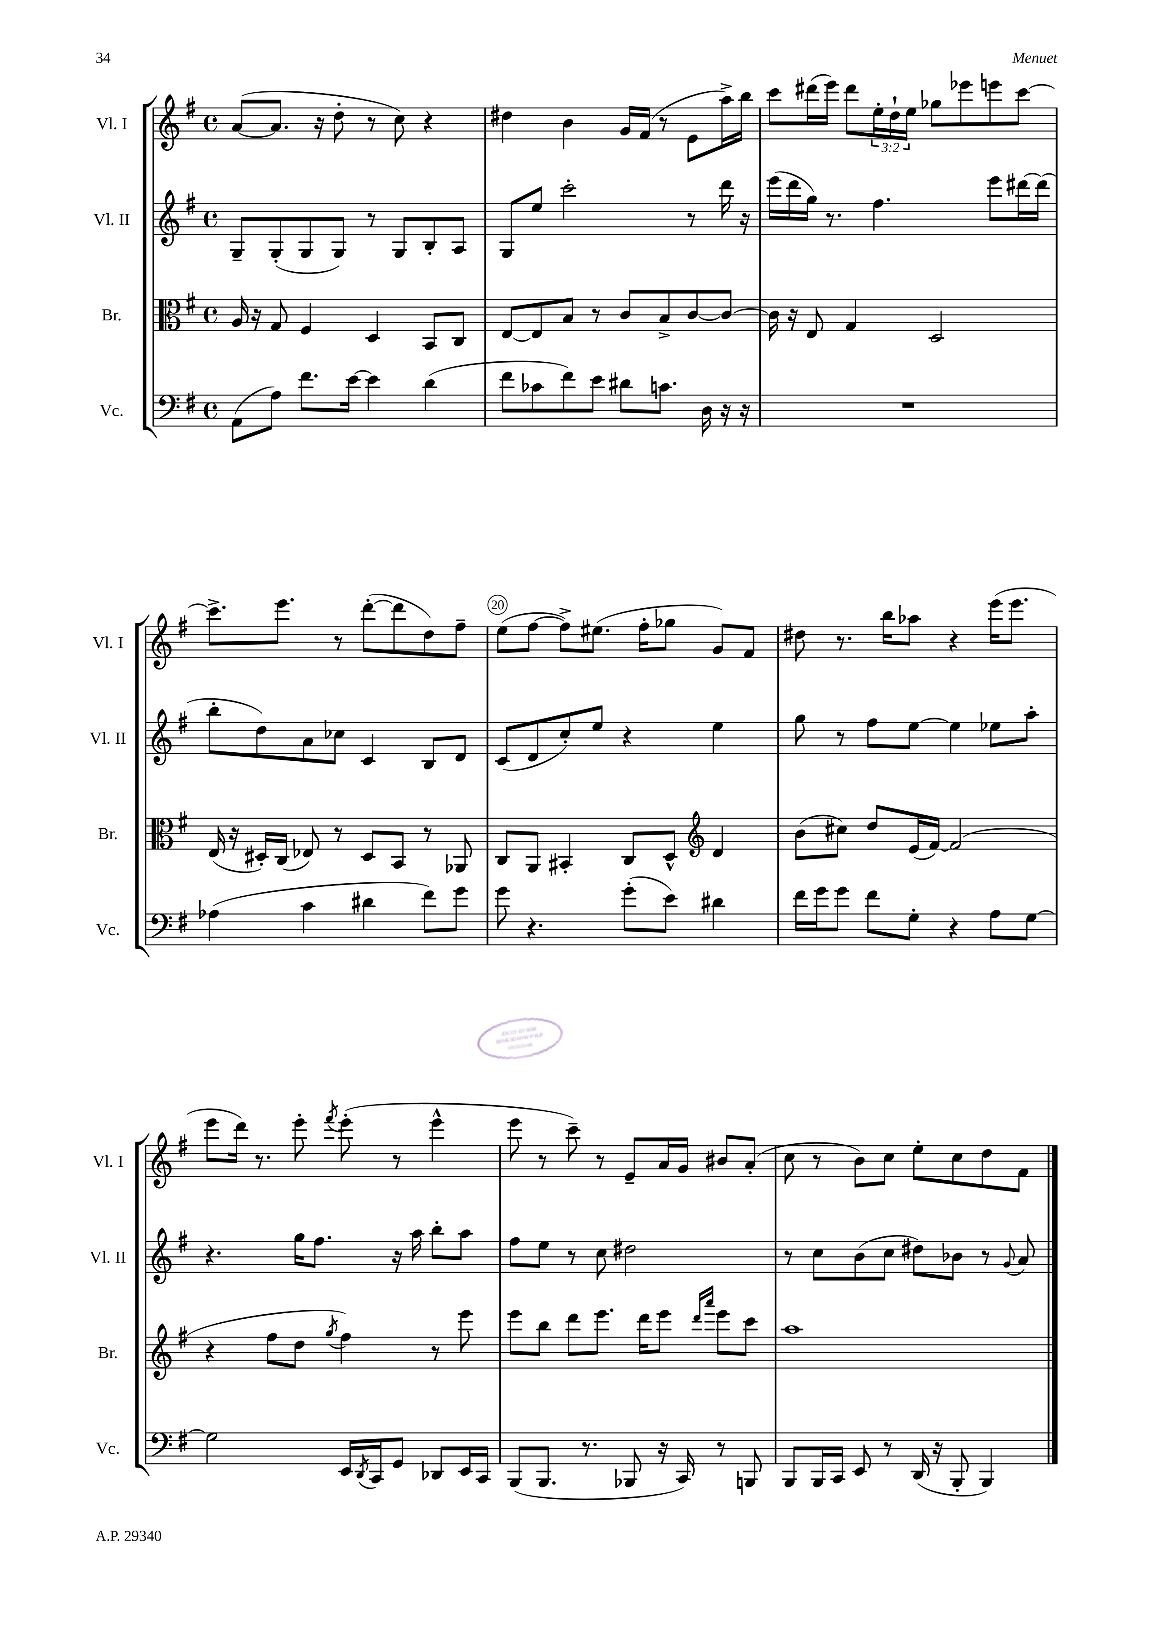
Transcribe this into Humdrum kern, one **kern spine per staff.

**kern	**kern	**kern	**kern
*part4	*part3	*part2	*part1
*staff4	*staff3	*staff2	*staff1
*I"Vc.	*I"Br.	*I"Vl. II	*I"Vl. I
*I'Vc.	*I'Br.	*I'Vl. II	*I'Vl. I
*clefF4	*clefC3	*clefG2	*clefG2
*k[f#]	*k[f#]	*k[f#]	*k[f#]
*M4/4	*M4/4	*M4/4	*M4/4
*met(c)	*met(c)	*met(c)	*met(c)
=16	=16	=16	=16
(8AA\L	16A/	8G~/L	([8a/L
.	16r	.	.
8A\J)	8G/	(8G'/	8.a/J]
8.f#\L	4F#/	8G/	.
.	.	.	16r
.	.	8G/J)	8dd'\
[16e\Jk	.	.	.
4e\]	4D/	8r	8r
.	.	8G/L	8cc\)
(4d\	8BB/L	8B'/	4r
.	8C/J	8A/J	.
=17	=17	=17	=17
8f#\L	[8E/L	8G/L	4dd#X\
8c-X\	8E/]	8ee/J	.
8f#\)	8B/J	2ccc'\	4b\
8e\J	8r	.	.
8d#X\L	8c/L	.	16g/LL
.	.	.	(16f#/JJ
8.cn\J	8B^/	.	8r
.	[8c/	8r	8e\L
16D\	.	.	.
16r	8c/J_	16ddd\	16aa^\L)
16r	.	16r	16bb\JJ
=18	=18	=18	=18
1r	16c\]	(16eee\LL	8ccc\L
.	16r	16ddd\	.
.	8E/	16gg\JJ)	(16ddd#X\L
.	.	8.r	16eee\JJ)
.	4G/	.	8ddd#\L
.	.	4.ff#\	24ee'\L
.	.	.	24dd`\
.	.	.	24ee\JJ
.	2D/	.	8gg-X\L
.	.	.	8eee-X\
.	.	8eee\L	8eeen\
.	.	[16ddd#X\L	[8ccc\J
.	.	(16ddd#\JJ]	.
!!LO:LB:g=z
=19	=19	=19	=19
(4A-X\	(16E/	8bb'\L	8.ccc^\L]
.	16r	.	.
.	16D#X'/LL)	8dd\)	.
.	(16C/JJ	.	8.eee\J
4c\	8E-X/)	8a\	.
.	8r	8cc-X\J	8r
4d#X\	8D#/L	4c/	([8ddd'\L
.	8BB/J	.	8ddd\]
8f#\L)	8r	8B/L	8dd\)
8g\J	8AA-X/	8d/J	8ff#~\J
=20	=20	=20	=20
8g\	8C/L	(8c/L	(8ee\L
4.r	8AA/J	8d/	[8ff#\J
.	4BB#X'/	8cc'/)	8ff#^\L])
.	.	8ee/J	(8.ee#X\J
(8g'\L	8C/L	4r	.
.	.	.	16ff#'\KL
8e\J)	8D^^/J	.	8gg-X\J
*	*clefG2	*	*
4d#X\	4d/	4ee\	8g/L)
.	.	.	8f#/J
=21	=21	=21	=21
16f#\LL	(8b\L	8gg\	8dd#X\
16g\J	.	.	.
8g\J	8cc#X\J)	8r	8.r
8f#\L	8dd/L	8ff#\L	.
.	.	.	16bb\KL
8G'\J	(16e/L	[8ee\J	8aa-X\J
.	[16f#/JJ)	.	.
4r	(2f#/]	4ee\]	4r
8A\L	.	8ee-X\L	(16eee\KL
.	.	.	8.eee\J
[8G\J	.	8aa'\J	.
!!LO:LB:g=z
=22	=22	=22	=22
2G\]	4r	4.r	8eee\L
.	.	.	16ddd\Jk)
.	.	.	8.r
.	8ff#\L	.	.
.	8dd\J	16gg\KL	8eee'\
.	.	8.ff#\J	.
.	8qgg/	.	8qfff#/
16EE/LL	4ff#\)	.	(8eee'\
8qDD/	.	.	.
16CC/J	.	.	.
8GG/J	.	16r	8r
.	.	16aa\	.
8DD-X/L	8r	8bb'\L	4eee^^\
16EE/L	8eee\	8aa\J	.
16CC/JJ	.	.	.
=23	=23	=23	=23
(8BBB/L	8eee\L	8ff#\L	8eee\
8.BBB/J	8bb\J	8ee\J	8r
.	8ddd\L	8r	8ccc~\)
8.r	.	.	.
.	8.eee\J	8cc\	8r
8BBB-X/	.	2dd#X\	8e~/L
.	16ddd\KL	.	.
16r	8eee\J	.	16a/L
16CC/)	.	.	16g/JJ
.	16qqddd/LL	.	.
.	16qqaaa/JJ	.	.
8r	8eee\L	.	8b#X/L
8BBBn/	8ccc\J	.	(8a'/J
=24	=24	=24	=24
8BBB/L	1aa	8r	8cc\
16BBB/L	.	8cc\L	8r
16CC/JJ	.	.	.
8EE/	.	(8b\	8b\L)
8r	.	8cc\J	8cc\J
(16DD/	.	8dd#X\L)	8ee'\L
16r	.	.	.
8BBB'/	.	8b-X\J	8cc\
4BBB/)	.	8r	8dd\
.	.	8qqg/	.
.	.	8a/	8f#\J
==	==	==	==
*-	*-	*-	*-
